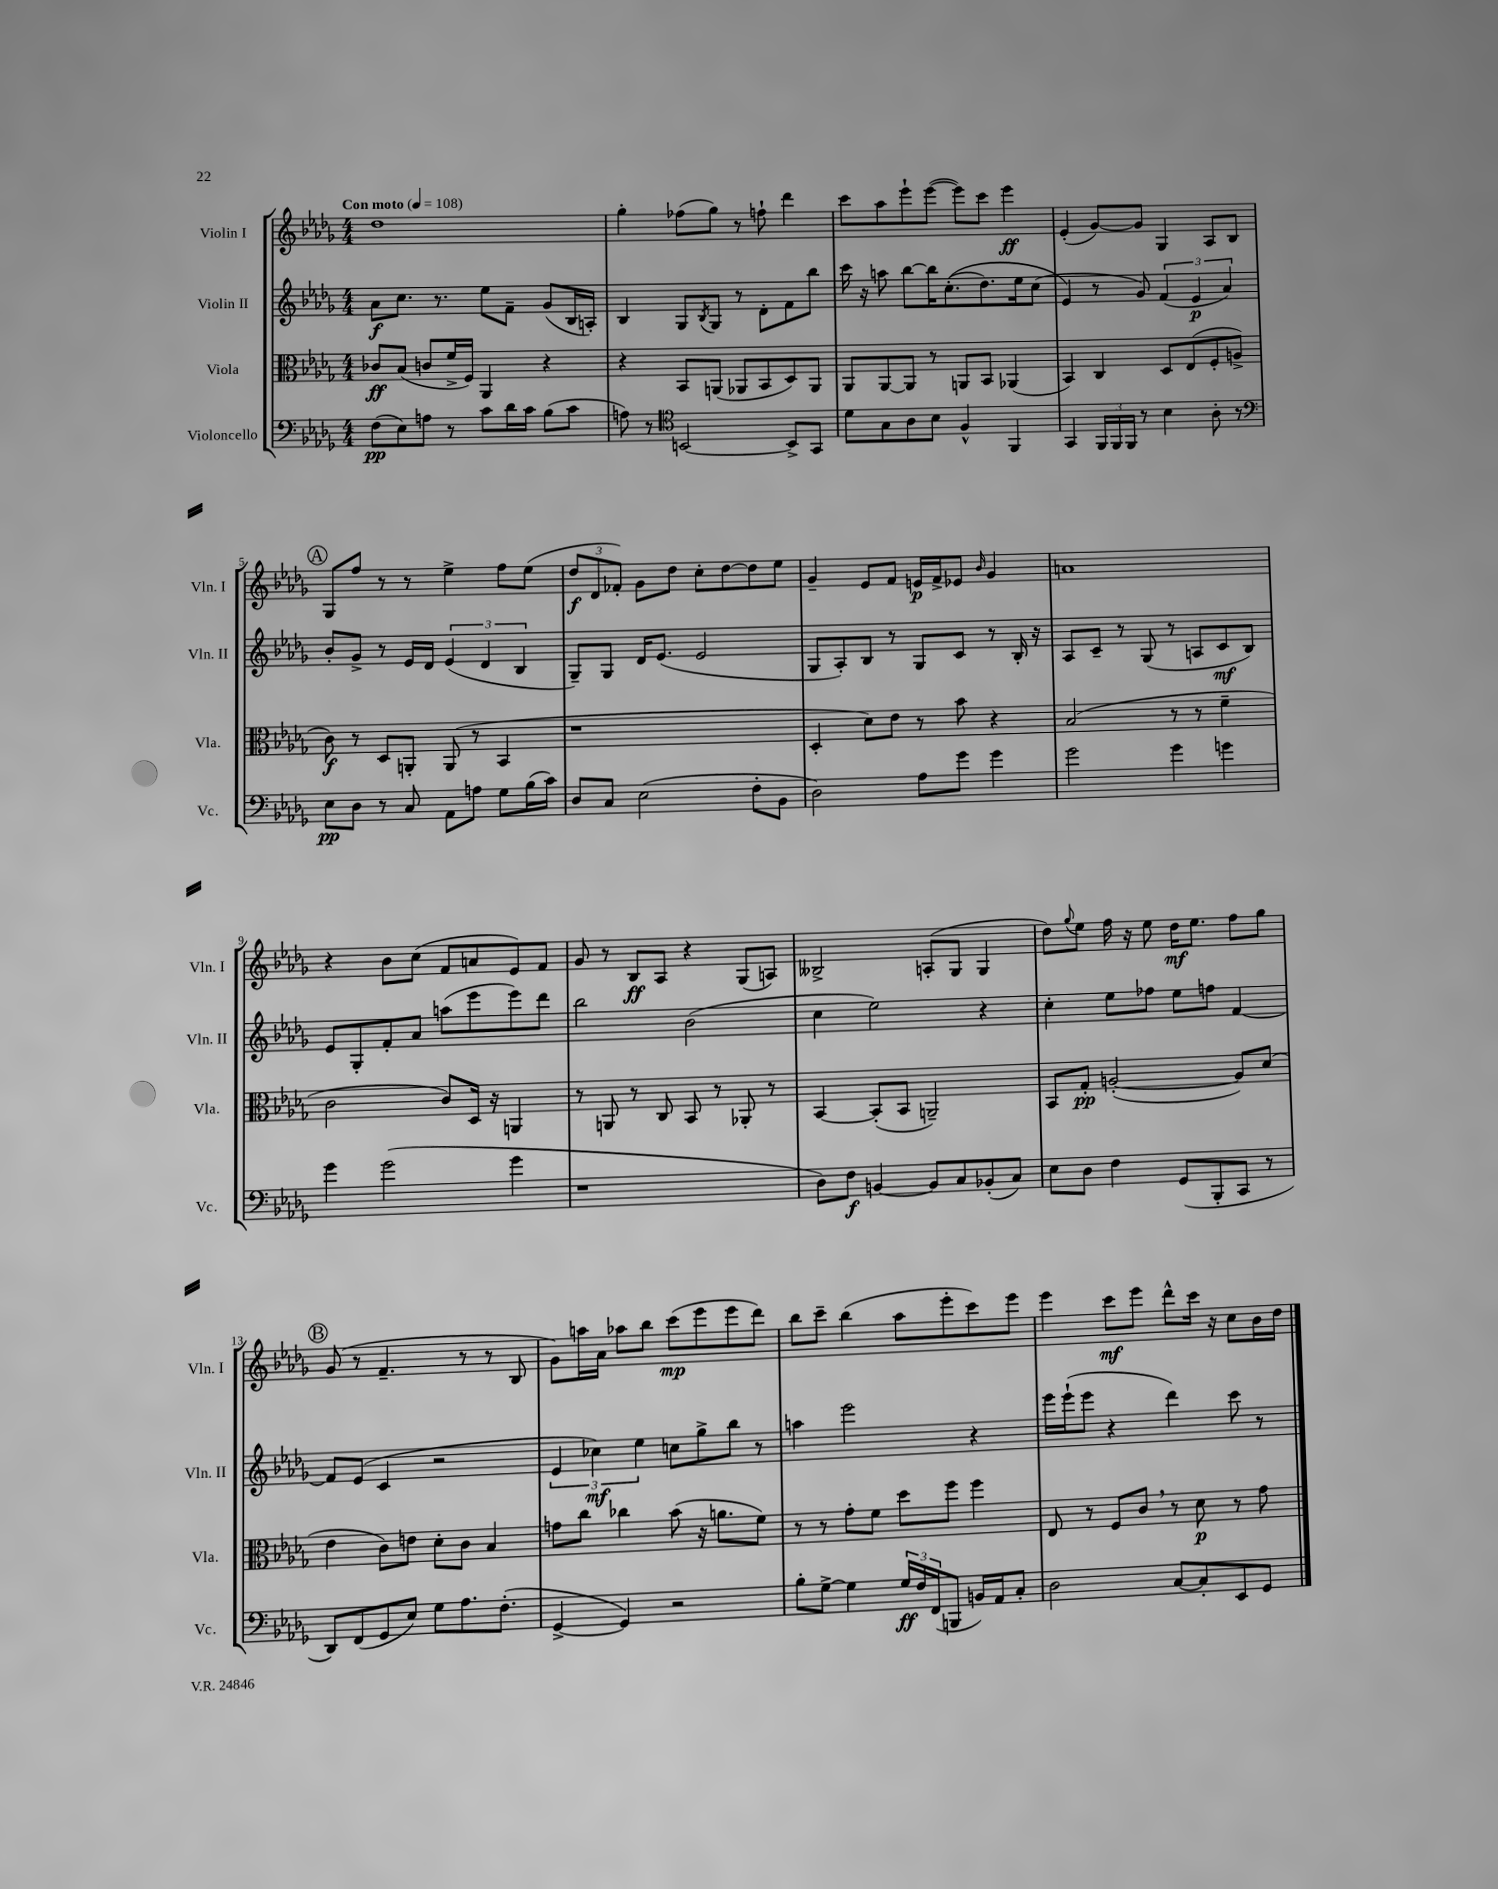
<<
\new StaffGroup <<
\new Staff = "s0" \with { instrumentName = "Violin I" shortInstrumentName = "Vln. I" } {
    \clef treble \key des \major \numericTimeSignature \time 4/4 \tempo "Con moto" 4 = 108
    des''1 |
    ges''4-. fes''8( ges''8) r8 f''8-! des'''4 |
    c'''8 aes''8 ees'''8-! ees'''8~( ees'''8) c'''8 ees'''4\ff |
    ees'4-.( ges'8~) ges'8 ges4 aes8 bes8 |
    \mark \markup { \circle "A" } ges8 f''8 r8 r8 ees''4-> f''8 ees''8( |
    \tuplet 3/2 { des''8\f des'8 fes'8-.) } ges'8 des''8 c''8-. des''8~ des''8 ees''8 |
    ges'4-- ees'8 f'8 e'16\p f'16-> ees'8 \grace { bes'16 } ges'4 |
    a'1 |
    r4 bes'8 c''8( f'8 a'8 ees'8) f'8 |
    ges'8 r8 bes8\ff aes8 r4 ges8( a8) |
    beses2-> a8-.( ges8 ges4 |
    des''8) \appoggiatura { ges''8 } ees''8 f''16 r16 ees''8 des''16\mf ees''8. f''8 ges''8 |
    \mark \markup { \circle "B" } ges'8( r8 f'4.-- r8 r8 bes8 |
    ges'8) a''16 aes'16 aes''8 bes''8 c'''8\mp( ees'''8 ees'''8 des'''8) |
    bes''8 c'''8-- bes''4( aes''8 ees'''8-. c'''8) ees'''8 |
    ees'''4 c'''8\mf ees'''8 des'''8-^ c'''16 r16 c''8 bes'16 des''16 \bar "|." |
}
\new Staff = "s1" \with { instrumentName = "Violin II" shortInstrumentName = "Vln. II" } {
    \clef treble \key des \major \numericTimeSignature \time 4/4
    aes'8\f c''8. r8. ees''8 f'8-- ges'8( bes16 a16-.) |
    bes4 ges8 \acciaccatura { bes8 } ges8 r8 des'8-. f'8 bes''8 |
    c'''16 r16 a''8 bes''8~ bes''16 c''8.-.(\( des''8.) ees''16 c''8( |
    ees'4\) r8 ges'8) \tuplet 3/2 { f'4( ees'4\p aes'4) } |
    \mark \markup { \circle "A" } bes'8-. ges'8-> r8 ees'16 des'16 \tuplet 3/2 { ees'4( des'4 bes4 } |
    ges8--) ges8 des'16 ees'8.( ees'2 |
    ges8 aes8-.) bes8 r8 ges8 c'8 r8 bes16-. r16 |
    aes8 c'8-- r8 ges8( r8 a8 c'8\mf bes8) |
    ees'8 ges8-. f'8-. aes'8 a''8( ees'''8 ees'''8) des'''8 |
    bes''2 bes'2( |
    c''4 ees''2) r4 |
    c''4-. ees''8 fes''8 ees''8 f''8 f'4~ |
    \mark \markup { \circle "B" } f'8 ees'8( c'4 r2 |
    \tuplet 3/2 { ees'4 ces''4\mf) ees''4 } c''8 ges''8-> bes''8 r8 |
    a''4 ees'''2 r4 |
    ees'''16 ees'''16-!( ees'''8 r4 des'''4) c'''8 r8 \bar "|." |
}
\new Staff = "s2" \with { instrumentName = "Viola" shortInstrumentName = "Vla." } {
    \clef alto \key des \major \numericTimeSignature \time 4/4
    ces'8\ff bes8( c'8 f'16-> f16) aes,4 r4 |
    r4 bes,8 a,8( aes,8 bes,8 des8) aes,8 |
    aes,8 aes,8~ aes,8 r8 a,8 bes,8 aes,4( |
    bes,4) c4 des8 ees8( f8-. a8-> |
    \mark \markup { \circle "A" } c'8\f) r8 des8 a,8-. a,8( r8 bes,4 |
    r1 |
    des4-. des'8) ees'8 r8 bes'8 r4 |
    bes2( r8 r8 f'4-- |
    c'2 c'8) des16 r16 a,4 |
    r8 a,8 r8 c8 bes,8 r8 aes,8-. r8 |
    bes,4~ bes,8-.( bes,8 a,2--) |
    bes,8 ges8-.\pp a2~-.( a8) des'8( |
    \mark \markup { \circle "B" } ees'4 c'8) e'8 des'8-. c'8 bes4 |
    g'8 c''8 ces''4 bes'8( r16 a'8. f'8) |
    r8 r8 ges'8-. f'8 des''8 f''8 f''4 |
    ees8 r8 f8 c'8 \breathe r8 des'8\p r8 ges'8 \bar "|." |
}
\new Staff = "s3" \with { instrumentName = "Violoncello" shortInstrumentName = "Vc." } {
    \clef bass \key des \major \numericTimeSignature \time 4/4
    f8\pp( ees8) a8 r8 c'8 des'16 c'16 bes8( c'8 |
    a8) r8 \clef tenor b,2~ b,8-> ges,8 |
    des'8 ges8 aes8 bes8 f4-^ f,4 |
    ges,4 \tuplet 3/2 { f,16 f,16 f,16 } r8 bes4 aes8-. r8 |
    \mark \markup { \circle "A" } \clef bass ees8\pp des8 r8 c8 aes,8 a8 ges8 bes16( c'16) |
    des8 c8 ees2( f8-. bes,8 |
    des2) aes8 ges'8 ges'4 |
    ges'2 ges'4 g'4 |
    ges'4 ges'2( ges'4 |
    r1 |
    des8) f8\f b,4~ b,8 c8 bes,8-.( c8) |
    ees8 des8 f4 ges,8( bes,,8-. c,8 r8 |
    \mark \markup { \circle "B" } des,8) f,8( ges,8 ees8) ges8 aes8. f8.-.( |
    ges,4~-> ges,4) r2 |
    bes8-. ges8~-> ges4 \tuplet 3/2 { ges16\ff f16 f,16( } b,,8 b,16) aes,16 c8-. |
    des2 c8~ c8-. ees,8 ges,8 \bar "|." |
}
>>
>>
